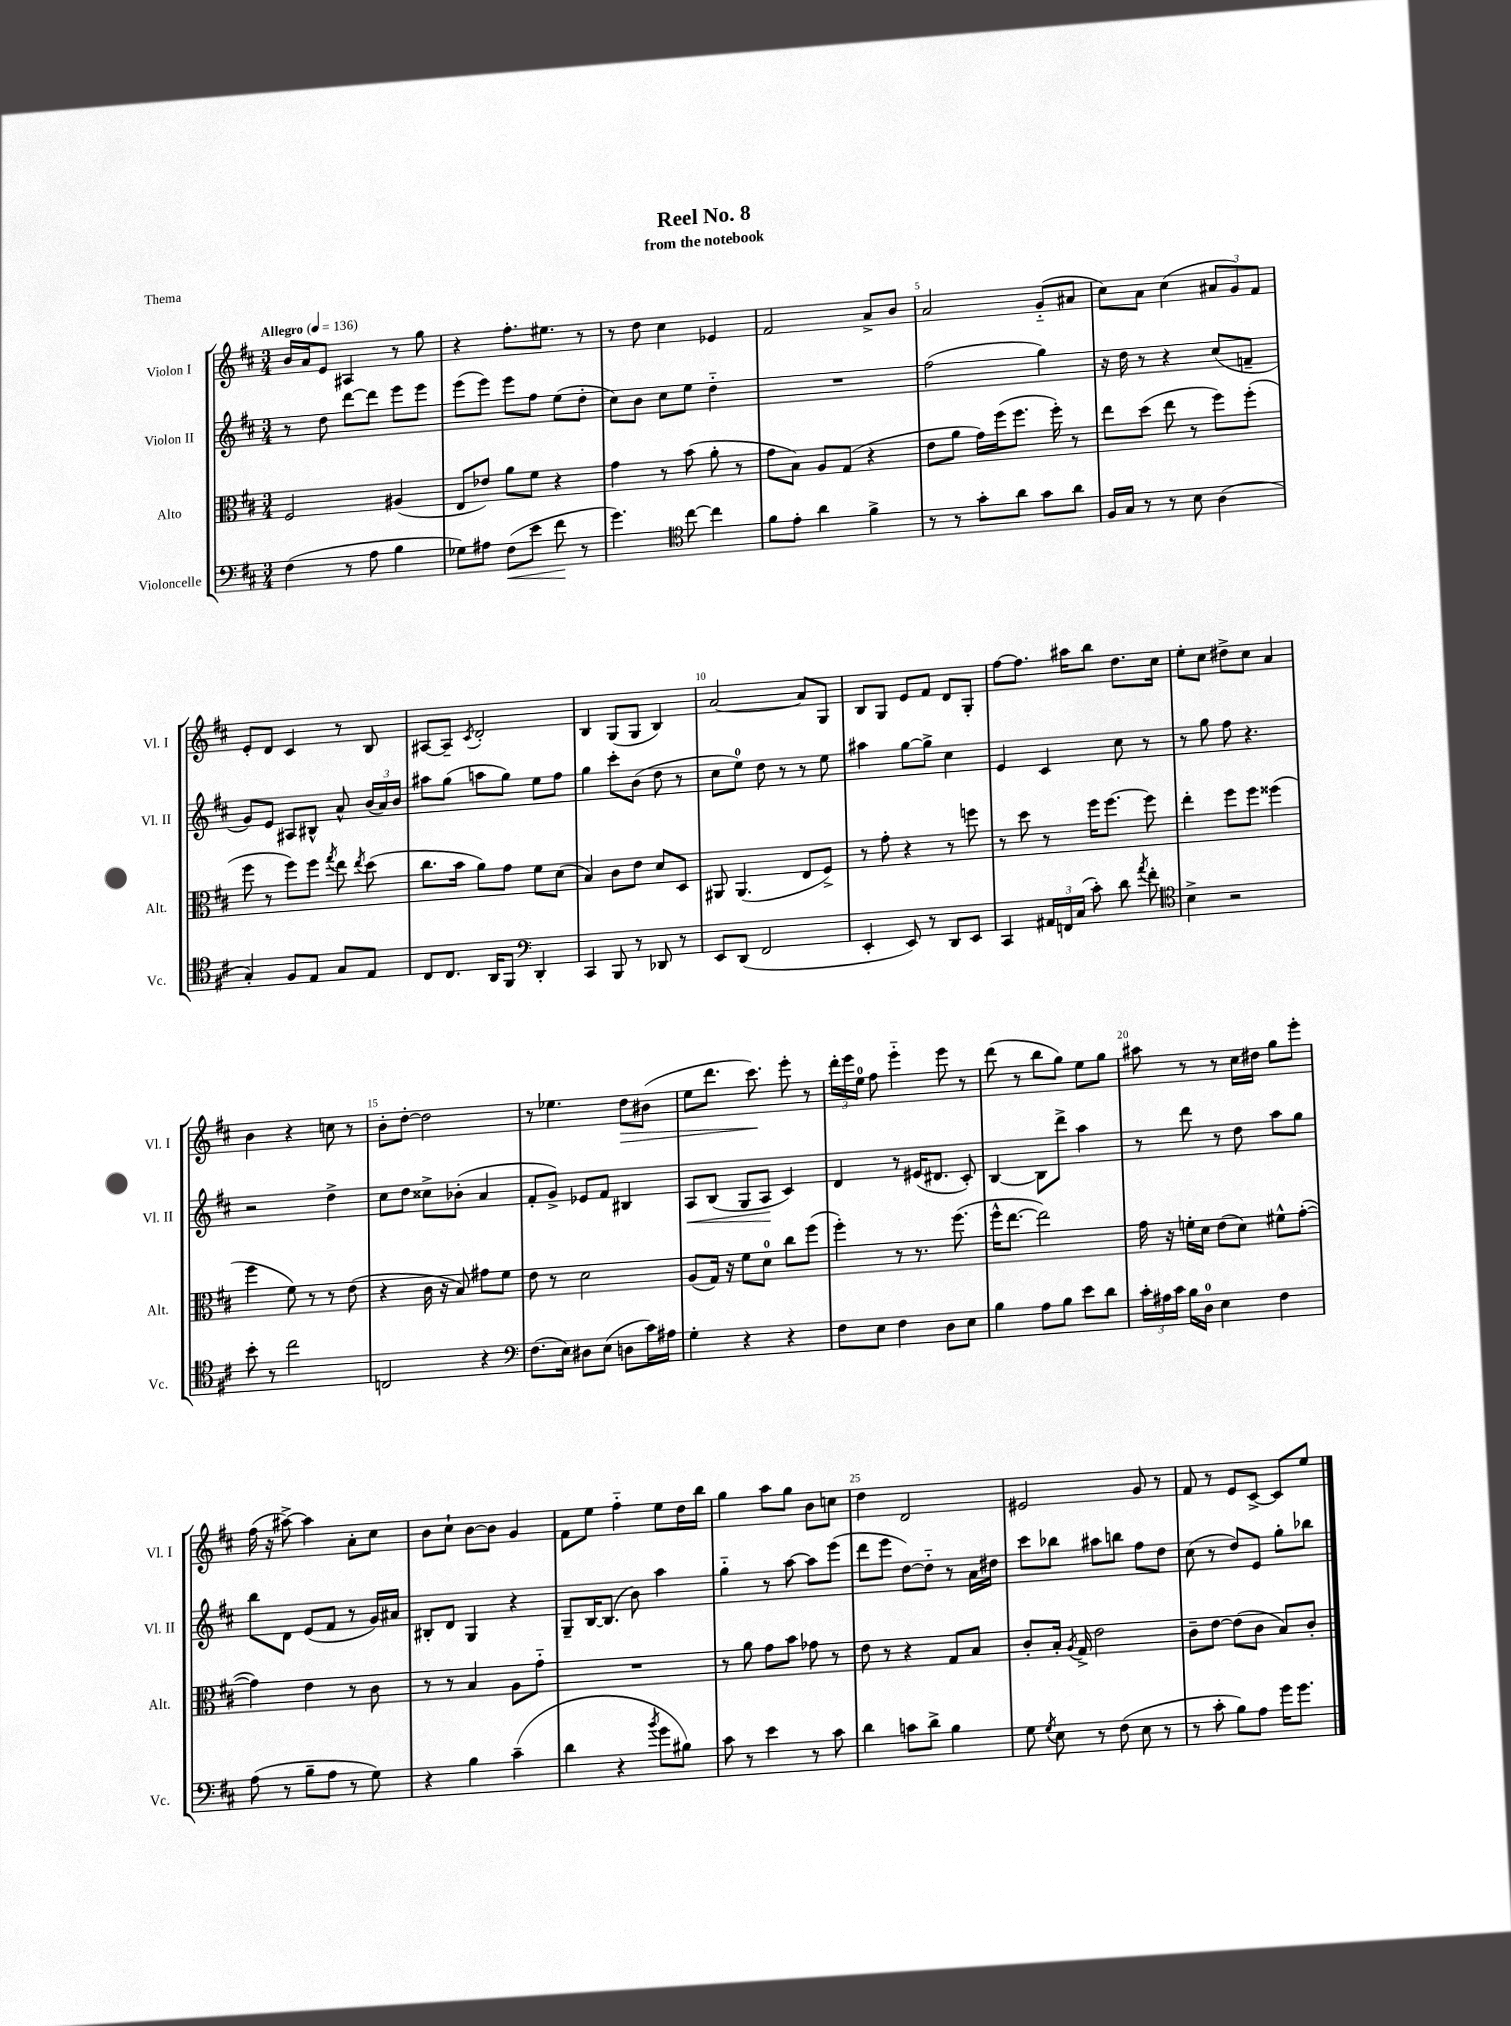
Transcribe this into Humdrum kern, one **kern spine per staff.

**kern	**kern	**kern	**kern
*staff4	*staff3	*staff2	*staff1
*clefF4	*clefC3	*clefG2	*clefG2
*k[f#c#]	*k[f#c#]	*k[f#c#]	*k[f#c#]
*M3/4	*M3/4	*M3/4	*M3/4
*MM136	*MM136	*MM136	*MM136
(4F#	2F#	8r	16b
.	.	.	16a
.	.	8dd	8e
8r	.	[8ddd	4A#
8A	.	8ddd]	.
4B	(4A#	8eee	8r
.	.	8eee	8gg
=	=	=	=
8G-)	8E	(8eee	4r
8A#	8e-)	8eee)	.
(8F#	8a	8eee	8.ff#'
8e	8f#	8ff#	.
.	.	.	8.ee#
8f#	4r	(8ee	.
8r	.	8dd'	8r
=	=	=	=
4.g)	4g	8cc#)	8r
.	.	8b	8dd
.	8r	8cc#	4cc#
*clefC4	*	*	*
[8cc#	(8b	8ee	.
4cc#]	8a'	4dd'~	4e-
.	8r	.	.
=	=	=	=
8f#	8g	2.r	2f#
8e'	8B)	.	.
4a	8A	.	.
.	(8G	.	.
4f#^	4r	.	8a^
.	.	.	8b
=	=	=	=
8r	8e	(2ff#	2a
8r	8a	.	.
8g'	16g)	.	.
.	(16ff#	.	.
8a	8.ff#	.	.
8g	.	4gg)	(8g'~
.	16ff#')	.	.
8a	8r	.	8a#
=	=	=	=
16F#	8ee	16r	8cc#)
16G	.	16dd	.
8r	(8dd	8r	8a
8r	8ee	4r	(4cc#
8B	8r	.	.
(4A	8ff#)	(8cc#	12a#
.	.	.	12g)
.	(8ff#'	8f~	.
.	.	.	12f#
=	=	=	=
4G')	8ff#	8g)	8e'
.	8r	8e	8d
8F#	8ff#)	8A#	4c#
8E	8ff#	8B#^^	.
.	8qgg	.	.
8G	8ee	8a^^	8r
.	8qee	.	.
8E	(8dd	(24b	8B
.	.	24a)	.
.	.	24b	.
=	=	=	=
8C#	8.cc#	8aa#	[8A#
8.C#	.	(8gg	8A#~]
.	16b	.	.
.	.	.	8qc#
.	8a)	8aa	2d'
16AA	.	.	.
8FF#	8g	8gg)	.
*clefF4	*	*	*
4DD'	8f#	8ee	.
.	(8d	8ff#	.
=	=	=	=
4CC#	4B)	4gg	4B
8BBB	8c#	8ccc#'	(8G
8r	8e	(8b	8G
8DD-	8d	8dd	4B)
8r	8D	8r	.
=	=	=	=
8EE	8AA#	8cc#	[2a
(8DD	(4.AA#	8ee)	.
2FF#	.	8dd	.
.	.	8r	.
.	8E	8r	8a]
.	8F#^)	8ee	8G
=	=	=	=
4EE'	8r	4aa#	8B
.	8g'	.	8G
8EE)	4r	[8gg	8e
8r	.	8gg^]	8f#
8DD	8r	4cc#	8d
8EE	8ff	.	8G'
=	=	=	=
4CC#	8r	4e	[8ff#
.	8dd	.	8.ff#]
24AA#	8r	4c#	.
24FF	.	.	.
.	.	.	16aa#
(24C#	.	.	.
8c#')	16ff#	.	8bb
.	[8.ff#	.	.
8d	.	8cc#	8.dd
8qa	.	.	.
8f#'	8ff#]	8r	.
.	.	.	16cc#
=	=	=	=
*clefC4	*	*	*
4B^	4ee'	8r	8ee'
.	.	8gg	8cc#
2r	8ff#	8ff#	8dd#^
.	8ff#	4.r	8cc#
.	(4ff##	.	4a
=	=	=	=
8b'	4ff#	2r	4b
8r	.	.	.
2cc#	8f#)	.	4r
.	8r	.	.
.	8r	4dd^	8cc
.	(8e	.	8r
=	=	=	=
2C	4r	8cc#	8b'
.	.	8dd	[8dd'
.	16c#	8cc##^	2dd]
.	16r	.	.
.	8B)	(8b-'	.
4r	8g#	4a	.
.	8f#	.	.
=	=	=	=
*clefF4	*	*	*
(8.F#	8e	8f#'	8r
.	8r	8g^)	4.ee-
16E)	.	.	.
8D#	2d	8e-	.
(8E	.	8f#	.
8D	.	4B#	8dd
16c#)	.	.	(8b#
16A#	.	.	.
=	=	=	=
4G'	(8A	8A	8ee
.	16G)	(8B	8.ddd
.	16r	.	.
4r	8f#	8G	.
.	.	.	8.ccc#)
.	8d	8A	.
4r	8cc#	4c#)	8eee'
.	(8ff#	.	8r
=	=	=	=
8F#	4ff#')	4d	24ddd'
.	.	.	24eee
.	.	.	24ee
8E	.	.	8ff#
4F#	8r	8r	4eee'~
.	8.r	(16e#	.
.	.	8.d#	.
8D	.	.	8eee
.	(8.ff#	.	.
8E	.	8c#')	8r
=	=	=	=
4B	16ff#^^	[4B	(8ddd
.	[8.ee	.	.
.	.	.	8r
8A	2ee])	8B]	8bb
8B	.	8ddd^	8gg)
8e	.	4aa	8ee
8d	.	.	8gg
=	=	=	=
24c#'	16g	8r	8aa#
24A#	.	.	.
.	16r	.	.
24c#	.	.	.
16B	16f'	8ddd	8r
16D	16d	.	.
4E	(8e	8r	8r
.	8d)	8dd	16cc#
.	.	.	16dd#
4F#	8f#^^	8aa	8gg
.	([8g'	8gg	8eee'
=	=	=	=
(8A	4g])	8bb	(16ff#
.	.	.	16r
8r	.	8d	[8aa#^)
8B~	4e	(8e	4aa#]
8A	.	8f#	.
8r	8r	8r	8a'
8G)	8c#	16g)	8cc#
.	.	16a#	.
=	=	=	=
4r	8r	8B#'	8b
.	8r	8d	8cc#`
4B	4B	4G	[8b
.	.	.	8b]
(4c#~	8A	4r	4g
.	8g'~	.	.
=	=	=	=
4d	2.r	8G~	8f#
.	.	[16B	8ee
.	.	(8.B]	.
4r	.	.	4ff#'~
.	.	8b)	.
8qb	.	.	.
8g	.	4aa	8ee
8B#)	.	.	16dd
.	.	.	16bb
=	=	=	=
8c#	8r	4gg'~	4gg
8r	8a	.	.
4e	8g	8r	8aa
.	8b	[8aa	8gg
8r	8g-	8aa]	8b
8c#	8r	(8eee	8cc
=	=	=	=
4d	8e	8ddd	4dd
.	8r	8eee	.
8c	4r	[8dd)	2d
8d^	.	8dd'~]	.
4B	8G	8r	.
.	8B	16a	.
.	.	16dd#	.
=	=	=	=
8G	8c#'	8ccc#	2e#
8qG	.	.	.
8E	16B'	8bb-	.
.	8qA	.	.
.	16G^	.	.
8r	2e	8aa#	.
(8F#	.	8bb	.
8E	.	8ff#	8g
8r	.	8dd	8r
=	=	=	=
8r	8c#~	(8cc#	8f#
8c#'	[8e	8r	8r
8B)	(8e]	8dd)	8e
8A	8c#	8e	[8c#^
16g	8B)	8gg'	8c#]
8.g	.	.	.
.	8c#'	8bb-	8ee
==	==	==	==
*-	*-	*-	*-
